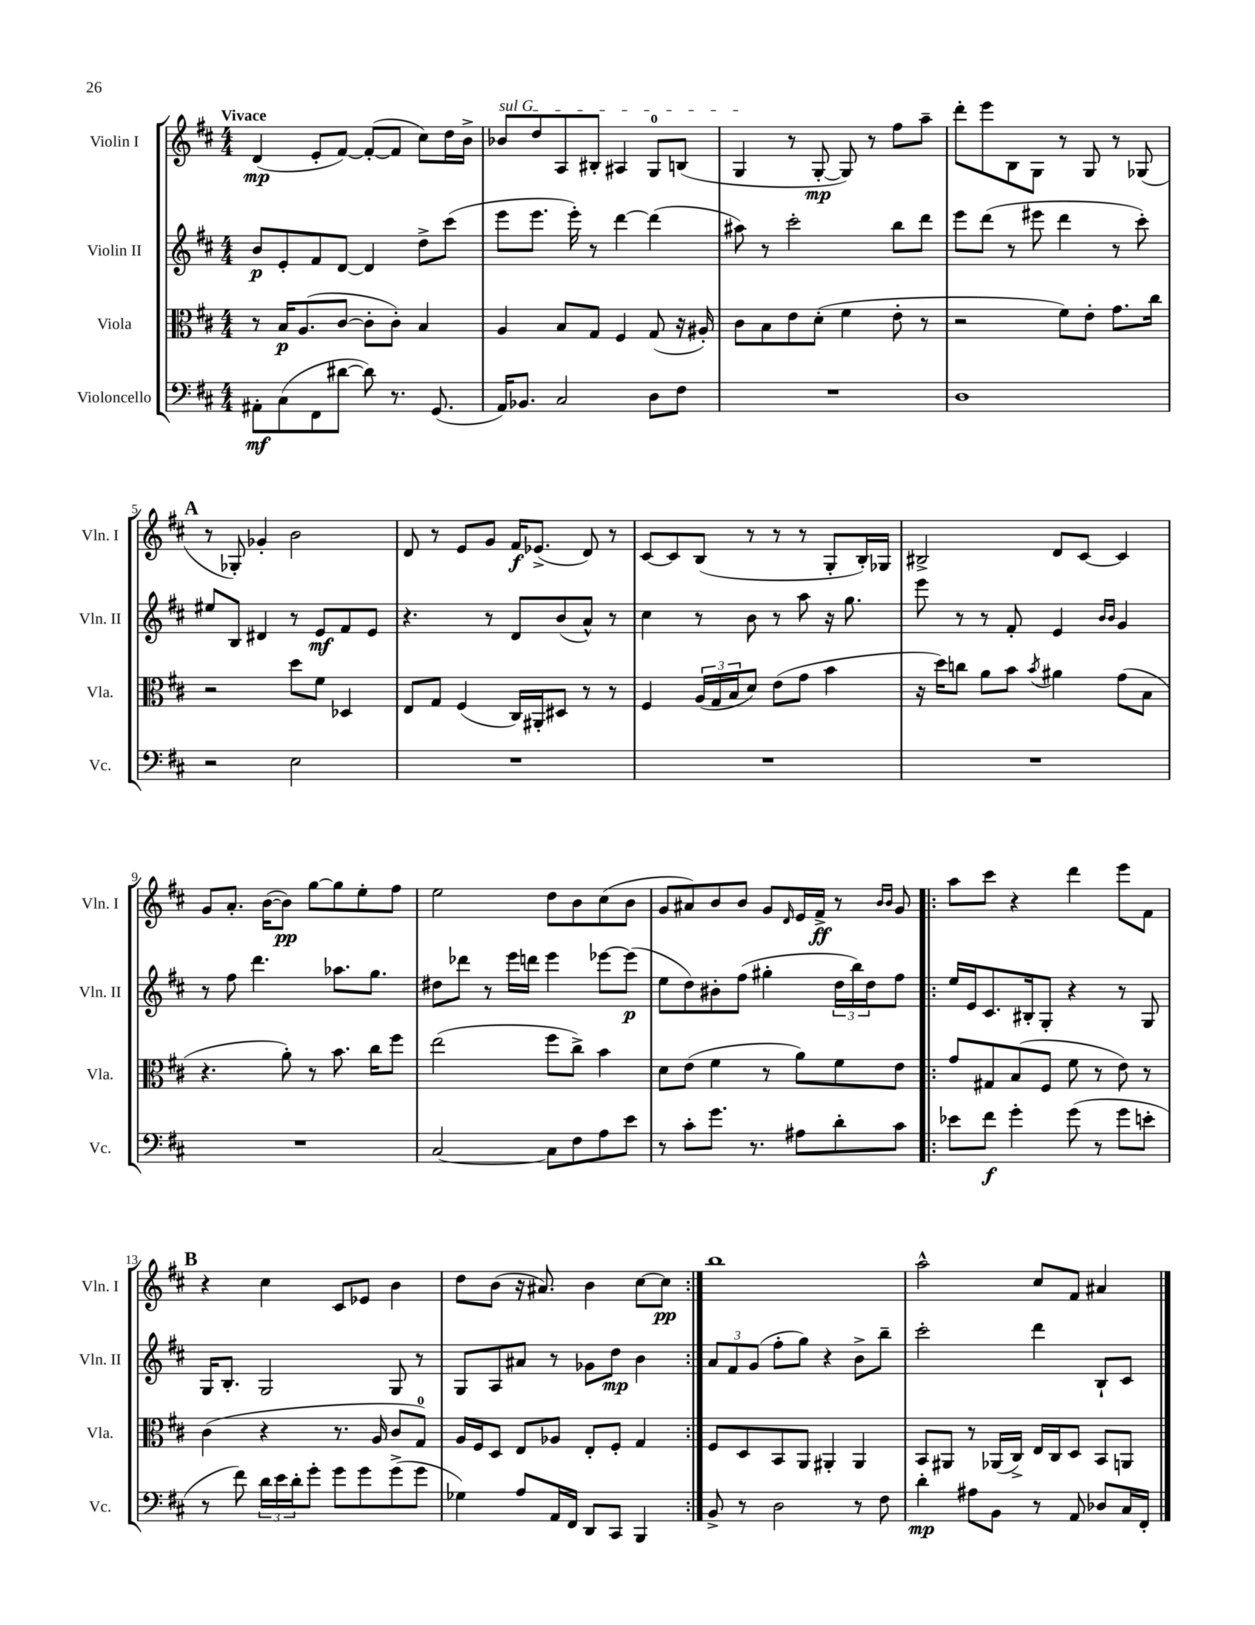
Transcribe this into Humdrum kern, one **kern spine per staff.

**kern	**dynam	**kern	**dynam	**kern	**dynam	**kern	**dynam
*part4	*part4	*part3	*part3	*part2	*part2	*part1	*part1
*staff4	*staff4	*staff3	*staff3	*staff2	*staff2	*staff1	*staff1
*I"Violoncello	*	*I"Viola	*	*I"Violin II	*	*I"Violin I	*
*I'Vc.	*	*I'Vla.	*	*I'Vln. II	*	*I'Vln. I	*
*clefF4	*	*clefC3	*	*clefG2	*	*clefG2	*
*k[f#c#]	*	*k[f#c#]	*	*k[f#c#]	*	*k[f#c#]	*
*M4/4	*	*M4/4	*	*M4/4	*	*M4/4	*
=1	=1	=1	=1	=1	=1	=1	=1
!	!	!	!	!	!	!LO:TX:a:B:t=Vivace	!
8AA#X'\L	mf	8r	.	8b/L	p	(4d/	mp
(8C#\	.	16B/KL	p	8e'/	.	.	.
.	.	(8.A/	.	.	.	.	.
8FF#\	.	.	.	8f#/	.	8e'/L	.
[8d#X\J	.	[8c#/J	.	[8d/J	.	[8f#/J)	.
8d#\])	.	8c#'\L]	.	4d/]	.	(8f#'/L_	.
8.r	.	8c#'\J)	.	.	.	8f#/J]	.
.	.	4B/	.	8dd^\L	.	8cc#\L)	.
(8.GG/	.	.	.	.	.	.	.
.	.	.	.	(8ccc#\J	.	16dd\L	.
.	.	.	.	.	.	16b^\JJ	.
=2	=2	=2	=2	=2	=2	=2	=2
!	!	!	!	!	!	!LO:TX:a:i:t=sul G	!
16AA/KL)	.	4A/	.	8eee\L	.	8b-X/L	.
8.BB-X/J	.	.	.	.	.	.	.
.	.	.	.	8.eee\J	.	8dd/	.
2C#/	.	8B/L	.	.	.	8A/	.
.	.	.	.	16eee'\)	.	.	.
.	.	8G/J	.	8r	.	8B#X'/J	.
.	.	4F#/	.	[4ddd\	.	4A#X/	.
8D\L	.	(8G/	.	(4ddd\]	.	8G/L	.
8F#\J	.	16r	.	.	.	(8Bn/J	.
.	.	16A#X'/)	.	.	.	.	.
=3	=3	=3	=3	=3	=3	=3	=3
1r	.	8c#\L	.	8aa#X\)	.	4G/	.
.	.	8B\	.	8r	.	.	.
.	.	8e\	.	2ccc#'\	.	8r	.
.	.	(8d'\J	.	.	.	[8G'/	mp
.	.	4f#\	.	.	.	8G/])	.
.	.	.	.	.	.	8r	.
.	.	8e'\	.	8bb\L	.	8ff#\L	.
.	.	8r	.	8ddd\J	.	8aa~\J	.
=4	=4	=4	=4	=4	=4	=4	=4
1D	.	2r	.	8eee\L	.	8ddd'\L	.
.	.	.	.	(8ddd\J	.	8eee\	.
.	.	.	.	8r	.	8B\	.
.	.	.	.	8eee#X\	.	8G\J	.
.	.	8f#\L)	.	4ddd\	.	8r	.
.	.	8e'\J	.	.	.	8G/	.
.	.	8.g\L	.	8r	.	8r	.
.	.	.	.	8ccc#'\)	.	(8G-X/	.
.	.	16cc#\Jk	.	.	.	.	.
!!LO:LB:g=z
!!LO:REH:place=s1:t=A
=5	=5	=5	=5	=5	=5	=5	=5
2r	.	2r	.	8ee#X/L	.	8r	.
.	.	.	.	8B/J	.	8G-X'/)	.
.	.	.	.	4d#X/	.	4g-X'/	.
2E\	.	8dd\L	.	8r	.	2b\	.
.	.	8f#\J	.	8e/L	mf	.	.
.	.	4D-X/	.	8f#/	.	.	.
.	.	.	.	8e/J	.	.	.
=6	=6	=6	=6	=6	=6	=6	=6
1r	.	8E/L	.	4.r	.	8d/	.
.	.	8G/J	.	.	.	8r	.
.	.	(4F#/	.	.	.	8e/L	.
.	.	.	.	8r	.	8g/J	.
.	.	16C#/LL)	.	8d/L	.	16f#/KL	f
.	.	16AA#X'/J	.	.	.	(8.e-X^/J	.
.	.	8D#X/J	.	(8b/	.	.	.
.	.	8r	.	8a^^/J)	.	8d/)	.
.	.	8r	.	8r	.	8r	.
=7	=7	=7	=7	=7	=7	=7	=7
1r	.	4F#/	.	4cc#\	.	[8c#/L	.
.	.	.	.	.	.	8c#/]	.
.	.	(24A/LL	.	8r	.	(8B/J	.
.	.	24G/	.	.	.	.	.
.	.	24B/J	.	.	.	.	.
.	.	8d/J)	.	8b\	.	8r	.
.	.	(8e\L	.	8r	.	8r	.
.	.	8g\J	.	8aa\	.	8r	.
.	.	4b\	.	16r	.	8G'/L	.
.	.	.	.	8.gg\	.	.	.
.	.	.	.	.	.	16B'/L)	.
.	.	.	.	.	.	16G-X/JJ	.
=8	=8	=8	=8	=8	=8	=8	=8
1r	.	16r	.	8eee\	.	2B#X^/	.
.	.	16dd\KL)	.	.	.	.	.
.	.	8ccn\J	.	8r	.	.	.
.	.	8a\L	.	8r	.	.	.
.	.	8b\J	.	8f#'/	.	.	.
.	.	8qb/	.	.	.	.	.
.	.	4a#X\	.	4e/	.	8d/L	.
.	.	.	.	.	.	[8c#/J	.
.	.	.	.	16qqb/LL	.	.	.
.	.	.	.	16qqb/JJ	.	.	.
.	.	(8g\L	.	4g/	.	4c#/]	.
.	.	8B\J	.	.	.	.	.
!!LO:LB:g=z
=9	=9	=9	=9	=9	=9	=9	=9
1r	.	4.r	.	8r	.	8g/L	.
.	.	.	.	8ff#\	.	8.a'/J	.
.	.	.	.	4.ddd\	.	.	.
.	.	.	.	.	.	([16b\KL	.
.	.	8a'\)	.	.	.	8b\J])	pp
.	.	8r	.	.	.	[8gg\L	.
.	.	8.b\	.	8.aa-X\L	.	8gg\]	.
.	.	.	.	.	.	8ee'\	.
.	.	16cc#\KL	.	8.gg\J	.	.	.
.	.	8ff#\J	.	.	.	8ff#\J	.
=10	=10	=10	=10	=10	=10	=10	=10
[2C#/	.	(2ee\	.	8dd#X\L	.	2ee\	.
.	.	.	.	8ddd-X\J	.	.	.
.	.	.	.	8r	.	.	.
.	.	.	.	16eee\LL	.	.	.
.	.	.	.	16dddn\JJ	.	.	.
8C#\L]	.	8ff#\L	.	4eee\	.	8dd\L	.
8F#\	.	8cc#^\J)	.	.	.	8b\	.
8A\	.	4b\	.	[8eee-X\L	.	(8cc#\	.
8e\J	.	.	.	(8eee-\J]	p	8b\J	.
=11	=11	=11	=11	=11	=11	=11	=11
8r	.	8d\L	.	8ee\L	.	8g/L	.
8c#'\L	.	(8e\J	.	8dd\)	.	8a#X/)	.
8.g\J	.	4f#\	.	8b#X'\	.	8b/	.
.	.	.	.	(8ff#\J	.	8b/J	.
8.r	.	.	.	.	.	.	.
.	.	8r	.	4gg#X'\	.	8g/L	.
.	.	.	.	.	.	16qqd/	.
8A#X\L	.	8a\L)	.	.	.	16e/L	.
.	.	.	.	.	.	16f#^/JJ	ff
8d'\	.	8f#\	.	24dd\LL	.	8r	.
.	.	.	.	24bb\)	.	.	.
.	.	.	.	24dd\J	.	.	.
.	.	.	.	.	.	16qqb/LL	.
.	.	.	.	.	.	16qqb/JJ	.
8c#\J	.	8e\J	.	8ff#\J	.	8g/	.
=12!|:	=12!|:	=12!|:	=12!|:	=12!|:	=12!|:	=12!|:	=12!|:
8e-X\L	.	8g/L	.	16ee/LL	.	8aa\L	.
.	.	.	.	16e/J	.	.	.
8f#\J	f	8G#X/	.	8.c#/	.	8ccc#\J	.
4g'\	.	(8B/	.	.	.	4r	.
.	.	.	.	16B#X'/k	.	.	.
.	.	8F#/J	.	8G'/J	.	.	.
(8g\	.	8f#\	.	4r	.	4ddd\	.
8r	.	8r	.	.	.	.	.
8g\L	.	8e\)	.	8r	.	8eee\L	.
8en'\J	.	8r	.	8G/	.	8f#\J	.
!!LO:LB:g=z
!!LO:REH:place=s1:t=B
=13	=13	=13	=13	=13	=13	=13	=13
8r	.	(4c#\	.	16G/KL	.	4r	.
.	.	.	.	8.B'/J	.	.	.
8f#\)	.	.	.	.	.	.	.
24d\LL	.	4r	.	2G/	.	4cc#\	.
24e\	.	.	.	.	.	.	.
24d'\J	.	.	.	.	.	.	.
8g'\J	.	.	.	.	.	.	.
8g\L	.	8.r	.	.	.	8c#/L	.
8g\	.	.	.	.	.	8e-X/J	.
.	.	16A/	.	.	.	.	.
(8g^\	.	8c#/L	.	8G/	.	4b\	.
8g\J	.	8G/J)	.	8r	.	.	.
=14	=14	=14	=14	=14	=14	=14	=14
4G-X\)	.	16A/LL	.	8G/L	.	8dd\L	.
.	.	16F#/J	.	.	.	.	.
.	.	8D/J	.	8A/	.	(8b\J	.
8A/L	.	8E/L	.	8a#X/J	.	16r	.
.	.	.	.	.	.	8.a#X/)	.
16AA/L	.	8A-X/J	.	8r	.	.	.
16FF#/JJ	.	.	.	.	.	.	.
8DD/L	.	8E'/L	.	8g-X\L	.	4b\	.
8CC#/J	.	8F#'/J	.	8dd\J	mp	.	.
4BBB/	.	4G/	.	4b\	.	[8cc#\L	.
.	.	.	.	.	.	8cc#\J]	pp
=15:|!	=15:|!	=15:|!	=15:|!	=15:|!	=15:|!	=15:|!	=15:|!
8BB^/	.	8F#/L	.	12a/L	.	1bb	.
.	.	.	.	12f#/	.	.	.
8r	.	8D/	.	.	.	.	.
.	.	.	.	(12g/J	.	.	.
2D\	.	8BB/	.	8ff#'\L	.	.	.
.	.	8AA/J	.	8gg\J)	.	.	.
.	.	4AA#X'/	.	4r	.	.	.
8r	.	4AA#/	.	8b^\L	.	.	.
8F#\	.	.	.	8bb~\J	.	.	.
=16	=16	=16	=16	=16	=16	=16	=16
4d'\	mp	8BB/L	.	2ccc#'\	.	2aa^^\	.
.	.	8AA#X/J	.	.	.	.	.
8A#X\L	.	8r	.	.	.	.	.
8BB\J	.	(16AA-X/LL	.	.	.	.	.
.	.	16C#^/JJ)	.	.	.	.	.
8r	.	16E/LL	.	4ddd\	.	8cc#/L	.
.	.	16C#/J	.	.	.	.	.
8AA/	.	8D/J	.	.	.	8f#/J	.
8D-X/L	.	8BB/L	.	8B`/L	.	4a#X/	.
16C#/L	.	8AAn/J	.	8c#/J	.	.	.
16FF#'/JJ	.	.	.	.	.	.	.
==	==	==	==	==	==	==	==
*-	*-	*-	*-	*-	*-	*-	*-
